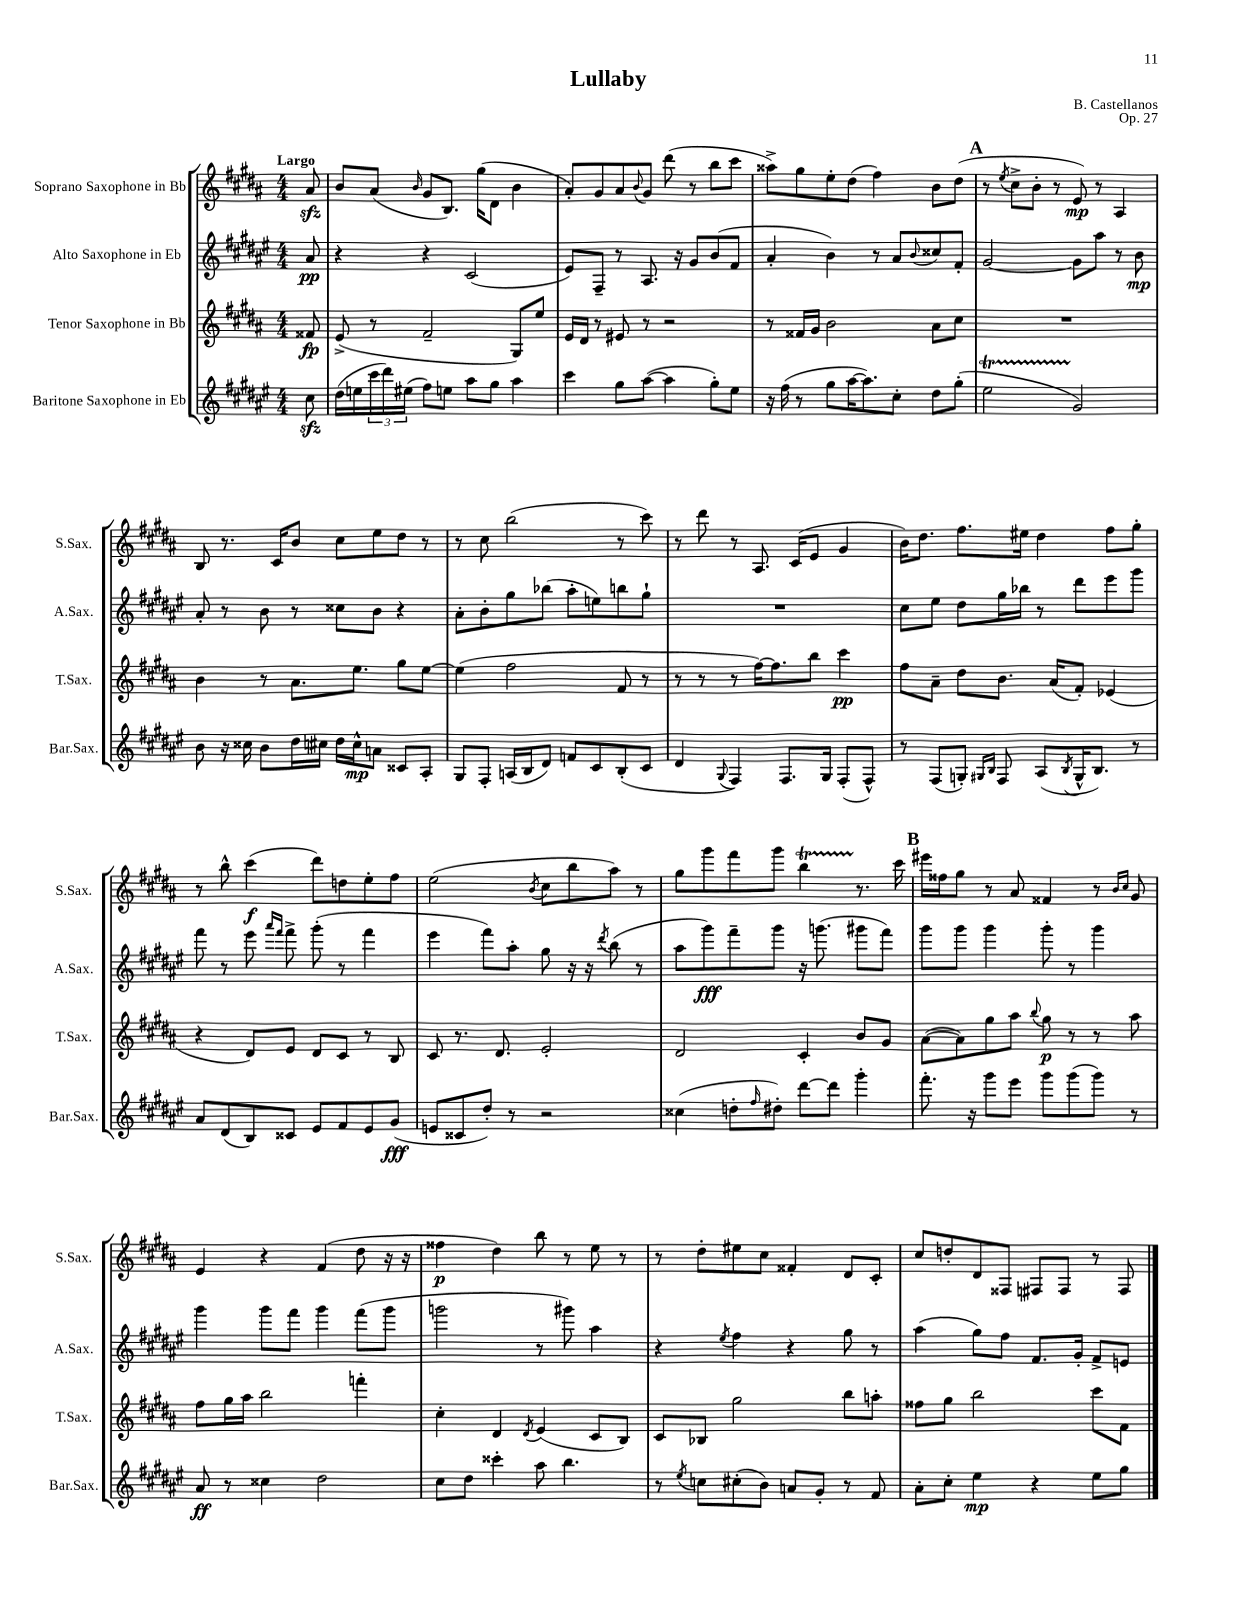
\header { title = "Lullaby" composer = "B. Castellanos" opus = "Op. 27" }
<<
\new StaffGroup <<
\new Staff = "s0" \with { instrumentName = "Soprano Saxophone in Bb" shortInstrumentName = "S.Sax." } {
    \clef treble \key b \major \numericTimeSignature \time 4/4 \partial 8 \tempo "Largo"
    ais'8\sfz |
    b'8 ais'8( \grace { b'16 } gis'8 b8.) gis''16( dis'8 b'4 |
    ais'8-.) gis'8 ais'8 \appoggiatura { b'8 } gis'8 dis'''8( r8 b''8 cis'''8 |
    aisis''8->) gis''8 e''8-. dis''8( fis''4) b'8 dis''8( |
    \mark \markup { \bold "A" } r8 \acciaccatura { e''8 } cis''8-> b'8-. r8 e'8\mp) r8 ais4 |
    b8 r8. cis'16 b'8 cis''8 e''8 dis''8 r8 |
    r8 cis''8 b''2( r8 cis'''8) |
    r8 dis'''8 r8 ais8. cis'16( e'8 gis'4 |
    b'16) dis''8. fis''8. eis''16 dis''4 fis''8 gis''8-. |
    r8 b''8-^ cis'''4\f( dis'''8) d''8 e''8-. fis''8 |
    e''2( \acciaccatura { b'8 } cis''8 b''8 ais''8) r8 |
    gis''8 gis'''8 fis'''8 gis'''8 b''4\startTrillSpan r8.\stopTrillSpan cis'''16 |
    \mark \markup { \bold "B" } eis'''16 fisis''16 gis''8 r8 ais'8 fisis'4 r8 \grace { b'16 cis''16 } gis'8 |
    e'4 r4 fis'4( dis''8 r16 r16 |
    fisis''4\p dis''4) b''8 r8 e''8 r8 |
    r8 dis''8-. eis''8 cis''8 fisis'4-. dis'8 cis'8-. |
    cis''8 d''8-. dis'8 fisis8 fis8 fis8 r8 fis8 \bar "|." |
}
\new Staff = "s1" \with { instrumentName = "Alto Saxophone in Eb" shortInstrumentName = "A.Sax." } {
    \clef treble \key fis \major \numericTimeSignature \time 4/4 \partial 8
    ais'8\pp |
    r4 r4 cis'2( |
    eis'8) fis8-- r8 ais8. r16 gis'8 b'8( fis'8 |
    ais'4-. b'4) r8 ais'8 \appoggiatura { b'8 } cisis''8 fis'8-. |
    \mark \markup { \bold "A" } gis'2~ gis'8 ais''8 r8 b'8\mp |
    ais'8-. r8 b'8 r8 cisis''8 b'8 r4 |
    ais'8-. b'8-. gis''8 bes''8( ais''8-. e''8) b''8 gis''8-! |
    R1 |
    cis''8 eis''8 dis''8 gis''16 bes''16 r8 dis'''8 eis'''8 gis'''8 |
    fis'''8 r8 eis'''8 \grace { ais'''16 fis'''16 } fis'''8-> gis'''8-.( r8 fis'''4 |
    eis'''4 fis'''8) ais''8-. gis''8 r16 r16 \acciaccatura { dis'''8 } b''8( r8 |
    ais''8 gis'''8\fff) fis'''8-- gis'''8 r16 g'''8.( gis'''8 fis'''8) |
    \mark \markup { \bold "B" } gis'''8 gis'''8 gis'''4 gis'''8-. r8 gis'''4 |
    gis'''4 gis'''8 fis'''8 gis'''4 fis'''8( gis'''8 |
    g'''2 r8 gis'''8) ais''4 |
    r4 \acciaccatura { eis''8 } fis''4 r4 gis''8 r8 |
    ais''4( gis''8) fis''8 fis'8. gis'16-. fis'8-> e'8 \bar "|." |
}
\new Staff = "s2" \with { instrumentName = "Tenor Saxophone in Bb" shortInstrumentName = "T.Sax." } {
    \clef treble \key b \major \numericTimeSignature \time 4/4 \partial 8
    fisis'8\fp |
    e'8->( r8 fis'2-- gis8) e''8 |
    e'16 dis'16 r8 eis'8 r8 r2 |
    r8 fisis'16 gis'16 b'2 ais'8 cis''8 |
    \mark \markup { \bold "A" } R1 |
    b'4 r8 ais'8. e''8. gis''8 e''8~ |
    e''4( fis''2 fis'8 r8 |
    r8 r8 r8 fis''16~) fis''8. b''8 cis'''4\pp |
    fis''8 ais'8-- dis''8 b'8. ais'16( fis'8-.) ees'4( |
    r4 dis'8) e'8 dis'8 cis'8 r8 b8 |
    cis'8 r8. dis'8. e'2-. |
    dis'2 cis'4-. b'8 gis'8 |
    \mark \markup { \bold "B" } ais'8~( ais'8) gis''8 ais''8 \appoggiatura { b''8 } gis''8\p r8 r8 ais''8 |
    fis''8 gis''16 ais''16 b''2 f'''4-. |
    cis''4-. dis'4 \acciaccatura { dis'8 } e'4( cis'8 b8) |
    cis'8 bes8 gis''2 b''8 a''8-. |
    fisis''8 gis''8 b''2 cis'''8 fis'8 \bar "|." |
}
\new Staff = "s3" \with { instrumentName = "Baritone Saxophone in Eb" shortInstrumentName = "Bar.Sax." } {
    \clef treble \key fis \major \numericTimeSignature \time 4/4 \partial 8
    cis''8\sfz |
    dis''16( e''16 \tuplet 3/2 { cis'''16 dis'''16) eis''16( } fis''8) e''8 ais''8 gis''8 ais''4 |
    cis'''4 gis''8 ais''8~( ais''4 gis''8-.) eis''8 |
    r16 fis''16( r8 gis''8 ais''16~ ais''8.) cis''8-. dis''8 gis''8-.( |
    \mark \markup { \bold "A" } eis''2\startTrillSpan gis'2\stopTrillSpan) |
    b'8 r16 cisis''16 b'8 dis''16 cis''16 dis''16 cis''16-^\mp a'8 cisis'8 ais8-. |
    gis8 fis8-. a16( b16 dis'8) f'8 cis'8 b8-.( cis'8 |
    dis'4 \appoggiatura { gis8 } fis4) fis8. gis16 fis8-.( fis8-^) |
    r8 fis8( g8-.) \grace { gis16 b16 } fis8 ais8( \acciaccatura { b8 } gis16-^ b8.) r8 |
    ais'8 dis'8( b8) cisis'8 eis'8 fis'8 eis'8 gis'8\fff( |
    e'8 cisis'8 dis''8-.) r8 r2 |
    cisis''4( d''8-. \grace { fis''16 } dis''8-.) dis'''8~ dis'''8 gis'''4-. |
    \mark \markup { \bold "B" } fis'''8.-. r16 gis'''8 eis'''8 gis'''8 gis'''8( gis'''8) r8 |
    ais'8\ff r8 cisis''4 dis''2 |
    cis''8 dis''8 cisis'''4-. ais''8 b''4. |
    r8 \acciaccatura { eis''8 } c''8 cis''8-.( b'8) a'8 gis'8-. r8 fis'8 |
    ais'8-. cis''8-. eis''4\mp r4 eis''8 gis''8 \bar "|." |
}
>>
>>
\layout { \context { \Score \remove "Bar_number_engraver" } }
